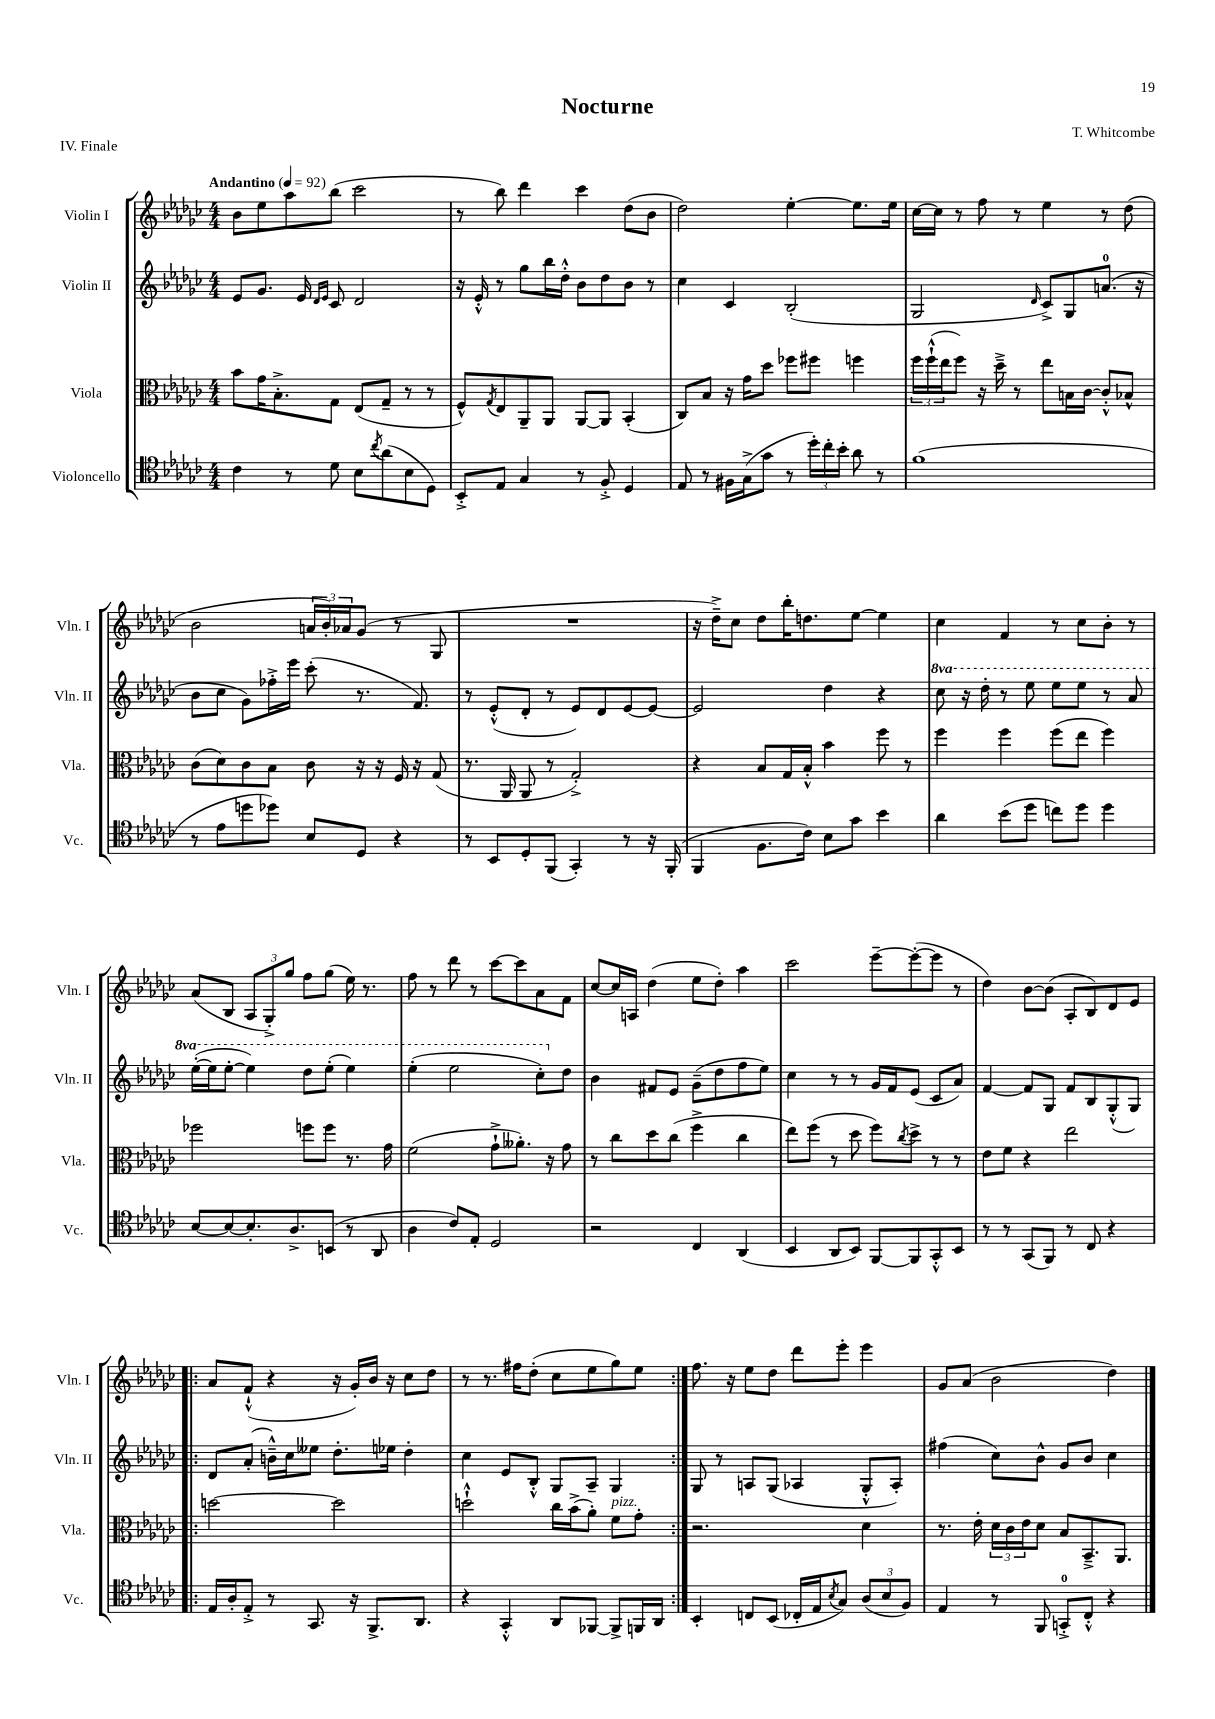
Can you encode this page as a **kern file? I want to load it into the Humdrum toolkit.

**kern	**kern	**kern	**kern
*staff4	*staff3	*staff2	*staff1
*clefC4	*clefC3	*clefG2	*clefG2
*k[b-e-a-d-g-c-]	*k[b-e-a-d-g-c-]	*k[b-e-a-d-g-c-]	*k[b-e-a-d-g-c-]
*M4/4	*M4/4	*M4/4	*M4/4
*MM92	*MM92	*MM92	*MM92
4c-\	8b-\L	8e-/L	8b-\L
.	16g-\K	8.g-/J	8ee-\
.	8.B-'^\	.	.
8r	.	.	8aa-\
.	.	16e-/	.
.	.	16qqd-/LL	.
.	.	16qqe-/JJ	.
8d-\	8G-\J	8c-/	(8bb-\J
8B-\L	(8E-/L	2d-/	2ccc-\
8qcc-/	.	.	.
(8a-\	8G-~/J	.	.
8B-\	8r	.	.
8D-\J)	8r	.	.
=	=	=	=
8BB-'^/L	8F^^/L)	16r	8r
.	.	16e-'^^/	.
.	8qG-/	.	.
8E-/J	8E-/	8r	8bb-\)
4G-/	8AA-~/	8gg-\L	4ddd-\
.	8AA-/J	16bb-\L	.
.	.	16dd-'^^\JJ	.
8r	[8AA-/L	8b-\L	4ccc-\
8F'^/	8AA-/]J	8dd-\	.
4D-/	(4BB-'/	8b-\J	(8dd-\L
.	.	8r	8b-\J
=	=	=	=
8E-/	8C-/L)	4cc-\	2dd-\)
8r	8B-/J	.	.
16F#\LL	16r	4c-/	.
(16G-^\J	16g-\LK	.	.
8g-\J	8dd-\J	.	.
8r	8ff-\L	(2B-'/	[4ee-'\
24dd-'\LL)	8ff#\J	.	.
24cc-'\	.	.	.
24b-'\JJ	.	.	.
8a-\	4ff\	.	8.ee-\]L
8r	.	.	.
.	.	.	16ee-\Jk
=	=	=	=
(1f	24ff\LL	2G-/	[16cc-\LL
.	(24ff`^^\	.	.
.	.	.	16cc-\]JJ
.	24ee-\J	.	.
.	8ff\J)	.	8r
.	16r	.	8ff\
.	16dd-~^\	.	.
.	8r	.	8r
.	.	16qqd-/	.
.	8ee-\L	8c-^/L)	4ee-\
.	16B\L	8G-/	.
.	[16c-\JJ	.	.
.	8c-'^^/]L	(8.a/J	8r
.	8B-^^/J	.	(8dd-\
.	.	16r	.
=	=	=	=
8r	(8c-\L	8b-\L	2b-\
8e-\L	8d-\)	8cc-\J	.
8dd\	8c-\	8g-\L)	.
8dd-\J)	8B-\J	16ff-'^\L	.
.	.	16eee-\JJ	.
8B-/L	8c-\	(8ccc-'\	24a/LL
.	.	.	24b-'/)
.	.	.	24a-/J
8D-/J	16r	8.r	(8g-/J
.	16r	.	.
4r	16F/	.	8r
.	16r	8.f/)	.
.	(8G-/	.	8G-/
=	=	=	=
8r	8.r	8r	1r
8BB-/L	.	(8e-'^^/L	.
.	16AA-/	.	.
8D-'/	8AA-/	8d-'/J	.
(8FF/J	8r	8r	.
4GG-'/)	2G-'^/)	8e-/L)	.
.	.	8d-/	.
8r	.	[8e-/	.
16r	.	8e-/_J	.
(16FF'/	.	.	.
=	=	=	=
4FF/	4r	2e-/]	16r
.	.	.	16dd-~^\LK)
.	.	.	8cc-\J
8.F\L	8B-/L	.	8dd-\L
.	16G-/L	.	16bb-'\K
16c-\Jk)	16B-'^^/JJ	.	8.dd\
8B-\L	4b-\	4dd-\	.
8g-\J	.	.	[8ee-\J
4b-\	8ff\	4r	4ee-\]
.	8r	.	.
=	=	=	=
4a-\	4ff\	8ccc-\	4cc-\
.	.	16r	.
.	.	16ddd-'\	.
(8b-\L	4ff\	8r	4f/
8dd-\J	.	8eee-\	.
8cc\L)	(8ff\L	8eee-\L	8r
8dd-\J	8ee-\J	8eee-\J	8cc-\L
4dd-\	4ff\)	8r	8b-'\J
.	.	8aa-/	8r
=	=	=	=
[8B-/L	2ff-\	([16eee-'\LL	(8a-/L
.	.	16eee-\]J	.
8B-/_	.	[8eee-'\J	8B-/J
8.B-'/]	.	4eee-\])	12A-/L
.	.	.	12G-'^/)
.	.	.	12gg-/J
8.A-^/	.	.	.
.	8ff\L	8ddd-\L	8ff\L
(8BB/J	8ff\J	(8eee-'\J	(8gg-\J
8r	8.r	4eee-\)	16ee-\)
.	.	.	8.r
8AA-/	.	.	.
.	16g-\	.	.
=	=	=	=
4A-\	(2f\	(4eee-'\	8ff\
.	.	.	8r
8c-/L)	.	2eee-\	8ddd-\
8E-'/J	.	.	8r
2D-/	8g-`^\L	.	[8ccc-\L
.	8.a--'\J)	.	8ccc-\]
.	.	8ccc-'\L)	8a-\
.	16r	.	.
.	8g-\	8dd-\J	8f\J
=	=	=	=
2r	8r	4b-\	[8cc-/L
.	8cc-\L	.	16cc-/]L
.	.	.	16A/JJ
.	8dd-\	8f#/L	(4dd-\
.	(8cc-\J	8e-/J	.
4C-/	4ff^\	(8g-~\L	8ee-\L
.	.	8dd-\	8dd-'\J)
(4AA-/	4cc-\	8ff\	4aa-\
.	.	8ee-\J)	.
=	=	=	=
4BB-/	8ee-\L)	4cc-\	2ccc-\
.	(8ff\J	.	.
8AA-/L	8r	8r	.
8BB-/J)	8dd-\	8r	.
[8FF/L	8ff\L)	16g-/LL	[8eee-~\L
.	.	16f/J	.
.	8qcc-/	.	.
8FF/]	8dd-^\J	(8e-/J	(8eee-'\_
8GG-'^^/	8r	8c-/L	8eee-\]J
8BB-/J	8r	8a-/J)	8r
=	=	=	=
8r	8e-\L	[4f/	4dd-\)
8r	8f\J	.	.
(8GG-/L	4r	8f/]L	[8b-\L
8FF/J)	.	8G-/J	(8b-\]J
8r	2ee-\	8f/L	8A-'/L
8C-/	.	8B-/	8B-/)
4r	.	(8G-'^^/	8d-/
.	.	8G-/J)	8e-/J
=!|:	=!|:	=!|:	=!|:
16E-/LL	[2dd\	8d-/L	8a-/L
16A-'/J	.	.	.
8E-'^/J	.	(8a-'/J	(8f`^^/J
8r	.	16b~^^\LL)	4r
.	.	16cc-\J	.
8.GG-/	.	8ee--\J	.
.	2dd\]	8.dd-'\L	16r
16r	.	.	16g-'/LL)
8.FF^/L	.	.	16b-/JJ
.	.	16ee-\Jk	16r
.	.	4dd-'\	8cc-\L
8.AA-/J	.	.	.
.	.	.	8dd-\J
=	=	=	=
4r	2dd`^^\	4cc-\	8r
.	.	.	8.r
4GG-'^^/	.	8e-/L	.
.	.	.	16ff#\LK
.	.	8B-'^^/J	(8dd-'\J
8AA-/L	16cc-\LL	8G-/L	8cc-\L
.	(16b-^\J	.	.
[8FF-/J	8a-'\J)	8A-~/J	8ee-\
8FF-^/]L	8f\L	4G-/	8gg-\)
16FF/L	8g-'\J	.	8ee-\J
16AA-/JJ	.	.	.
=:|!	=:|!	=:|!	=:|!
4BB-'/	2.r	8G-/	8.ff\
.	.	8r	.
.	.	.	16r
8C/L	.	8A/L	8ee-\L
(8BB-/J	.	(8G-/J	8dd-\J
16C-'/LL	.	4A-/	8ddd-\L
16E-/J	.	.	.
8qB-/	.	.	.
8G-/J)	.	.	8eee-'\J
(12A-/L	4d-\	8G-'^^/L	4eee-\
12B-/	.	.	.
.	.	8A-'/J)	.
12F/J)	.	.	.
=	=	=	=
4E-/	8.r	(4ff#\	8g-/L
.	.	.	(8a-/J
.	16e-'\	.	.
8r	24d-\LL	8cc-\L)	2b-\
.	24c-\	.	.
.	24e-\J	.	.
8FF/	8d-\J	8b-^^\J	.
8GG'^/L	8B-/L	8g-/L	.
8C-'^^/J	8.BB-~^/	8b-/J	.
4r	.	4cc-\	4dd-\)
.	8.AA-/J	.	.
==	==	==	==
*-	*-	*-	*-
